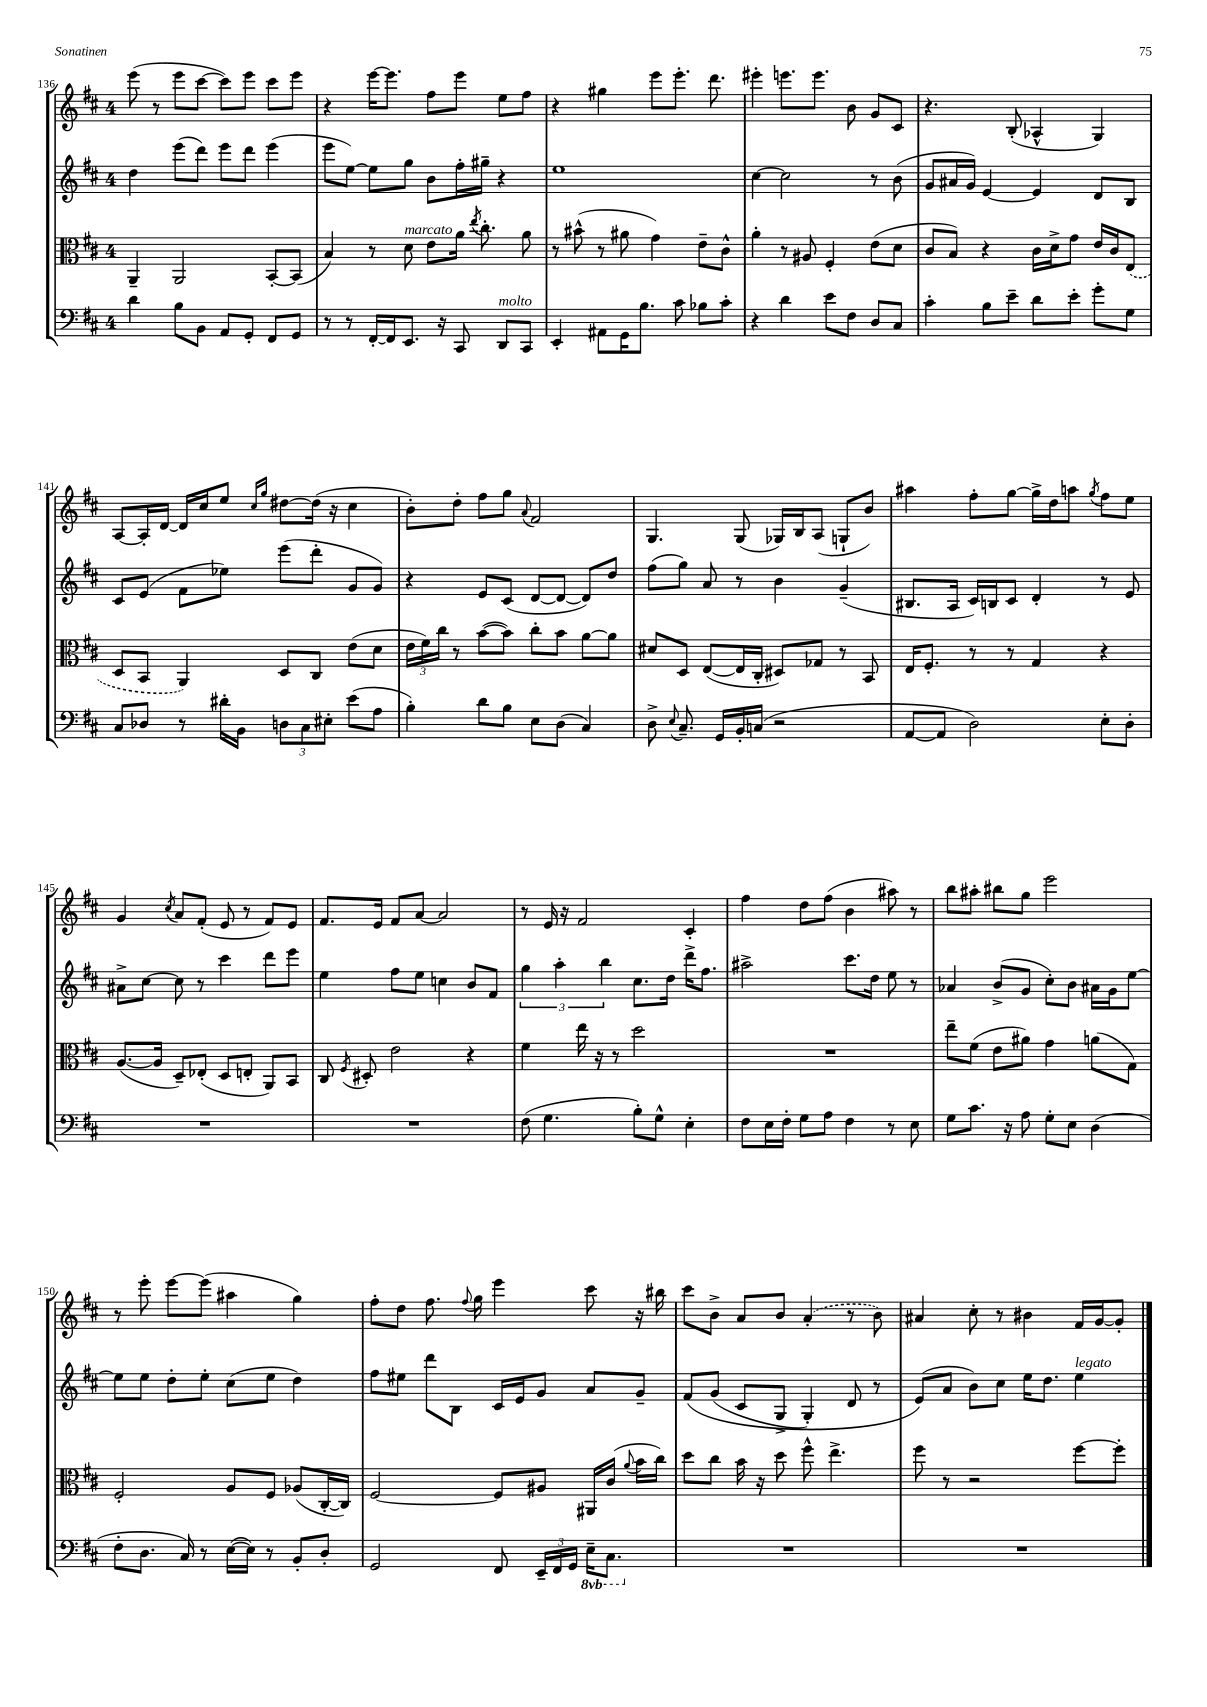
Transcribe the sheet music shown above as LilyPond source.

<<
\new StaffGroup <<
\new Staff = "s0" {
    \clef treble \key d \major \once \override Staff.TimeSignature.style = #'single-digit \time 4/4
    \autoBeamOff e'''8( r8 e'''8[ cis'''8]~ cis'''8[) e'''8] cis'''8[ e'''8] |
    r4 e'''16[~ e'''8.] fis''8[ e'''8] e''8[ fis''8] |
    r4 gis''4 e'''8[ e'''8.]-. d'''8. |
    eis'''4-. e'''8.[ e'''8.] b'8 g'8[ cis'8] |
    r4. b8-.( aes4-^ g4) |
    a8[~ a16-. d'16]~ d'16[ cis''16 e''8] \grace { cis''16[ g''16] } dis''8[~ dis''16]( r16 cis''4 |
    b'8[-.) d''8]-. fis''8[ g''8] \appoggiatura { a'8 } fis'2 |
    g4. g8( ges16[) b16 a8]( g8[-! b'8]) |
    ais''4 fis''8[-. g''8]~ g''16[-> d''16 a''8] \acciaccatura { g''8 } fis''8[ e''8] |
    g'4 \acciaccatura { cis''8 } a'8[ fis'8]-.( e'8 r8 fis'8[) e'8] |
    fis'8.[ e'16] fis'8[ a'8]~ a'2 |
    r8 e'16 r16 fis'2 cis'4-. |
    fis''4 d''8[ fis''8]( b'4 ais''8) r8 |
    b''8[ ais''8]-. bis''8[ g''8] e'''2 |
    r8 e'''8-. e'''8[~ e'''8]( ais''4 g''4) |
    fis''8[-. d''8] fis''8. \appoggiatura { fis''8 } g''16 e'''4 cis'''8 r16 bis''16 |
    cis'''8[ b'8]-> a'8[ b'8] \once \slurDashed a'4-.( r8 b'8) |
    ais'4 cis''8-. r8 bis'4 fis'16[ g'16~ g'8]-. \bar "|." |
}
\new Staff = "s1" {
    \clef treble \key d \major \once \override Staff.TimeSignature.style = #'single-digit \time 4/4
    \autoBeamOff d''4 e'''8[( d'''8]) e'''8[ d'''8] e'''4( |
    e'''8[ e''8]~) e''8[ g''8] b'8[ fis''16-. gis''16]-- r4 |
    e''1 |
    cis''4~ cis''2 r8 b'8( |
    g'8[ ais'16 g'16]) e'4~ e'4 d'8[ b8] |
    cis'8[ e'8]( fis'8[ ees''8]) e'''8[( d'''8]-. g'8[ g'8]) |
    r4 e'8[ cis'8]( d'8[~ d'8]~ d'8[) d''8] |
    fis''8[( g''8]) a'8 r8 b'4 g'4--( |
    bis8.[ a16] cis'16[) b16 cis'8] d'4-. r8 e'8 |
    ais'8[-> cis''8]~ cis''8 r8 cis'''4 d'''8[ e'''8] |
    e''4 fis''8[ e''8] c''4 b'8[ fis'8] |
    \tuplet 3/2 { g''4 a''4-. b''4 } cis''8.[ d''16] d'''16[-> fis''8.] |
    ais''2-> cis'''8.[ d''16] e''8 r8 |
    aes'4 b'8[->( g'8] cis''8[-.) b'8] ais'16[ g'16 e''8]~ |
    e''8[ e''8] d''8[-. e''8]-. cis''8[( e''8] d''4) |
    fis''8[ eis''8] d'''8[ b8] cis'16[ e'16 g'8] a'8[ g'8]-- |
    fis'8[\( g'8]( cis'8[ g8]-> g4-.) d'8 r8 |
    e'8[(\) a'8] b'8[) cis''8] e''16[ d''8.] e''4^\markup { \italic "legato" } \bar "|." |
}
\new Staff = "s2" {
    \clef alto \key d \major \once \override Staff.TimeSignature.style = #'single-digit \time 4/4
    \autoBeamOff a,4-- a,2 b,8[~-. b,8]( |
    b4) r8 d'8^\markup { \italic "marcato" } e'8[ a'16] \acciaccatura { e''8 } cis''8.-. a'8 |
    r8 bis'8-^( r8 ais'8 g'4) e'8[-- cis'8]-^ |
    a'4-. r8 ais8 fis4-. e'8[( d'8] |
    cis'8[ b8]) r4 cis'16[ d'16-> g'8] e'16[ cis'16 \once \slurDashed e8]( |
    d8[ b,8] a,4) d8[ cis8] e'8[( d'8] |
    \tuplet 3/2 { e'16[ fis'16) cis''16] } r8 b'8[~( b'8]) cis''8[-. b'8] a'8[~ a'8] |
    dis'8[ d8] e8[~( e16 cis16]-. dis8[) ges8] r8 b,8 |
    e16[ fis8.]-. r8 r8 g4 r4 |
    a8.[~( a16] d8[--) ees8]-.( d8[ e8]-. a,8[) b,8] |
    cis8 \acciaccatura { fis8 } dis8-. e'2 r4 |
    fis'4 e''16 r16 r8 d''2 |
    R1 |
    e''8[-- fis'8]( e'8[ ais'8]) g'4 a'8[( g8]) |
    fis2-. a8[ fis8] aes8[( cis16~-. cis16]) |
    fis2~ fis8[ ais8] ais,16[ cis'16]( \appoggiatura { a'8 } b'16[ cis''16]) |
    d''8[ cis''8] b'16 r16 d''8 fis''8-^ e''4.-> |
    fis''8 r8 r2 fis''8[~ fis''8]-. \bar "|." |
}
\new Staff = "s3" {
    \clef bass \key d \major \once \override Staff.TimeSignature.style = #'single-digit \time 4/4 \set Staff.ottavationMarkups = #ottavation-simple-ordinals
    \autoBeamOff d'4 b8[ b,8] a,8[ g,8]-. fis,8[ g,8] |
    r8 r8 fis,16[~-. fis,16 e,8.] r16 cis,8 d,8[^\markup { \italic "molto" } cis,8] |
    e,4-. ais,8[ g,16 b8.] cis'8 bes8[ cis'8]-. |
    r4 d'4 e'8[ fis8] d8[ cis8] |
    cis'4-. b8[ e'8]-- d'8[ e'8]-. g'8[-. g8] |
    cis8[ des8] r8 dis'16[-. b,16] \tuplet 3/2 { d8[ cis8 eis8]-. } e'8[( a8] |
    b4-.) d'8[ b8] e8[ d8]( cis4) |
    d8-> \appoggiatura { e8 } cis8.-- g,16[ b,16-. c16]( r2 |
    a,8[~ a,8] d2) e8[-. d8]-. |
    R1 |
    R1 |
    fis8( g4. b8[-.) g8]-^ e4-. |
    fis8[ e16 fis16]-. g8[ a8] fis4 r8 e8 |
    g8[ cis'8.] r16 a8 g8[-. e8] d4( |
    fis8[-. d8.] cis16) r8 e16[~( e16]) r8 b,8[-. d8]-. |
    g,2 fis,8 \tuplet 3/2 { e,16[-- fis,16 g,16] } \ottava #-1 e,16[-- cis,8.] \ottava #0 |
    R1 |
    R1 \bar "|." |
}
>>
>>
\layout { \context { \Score currentBarNumber = #136 } }
